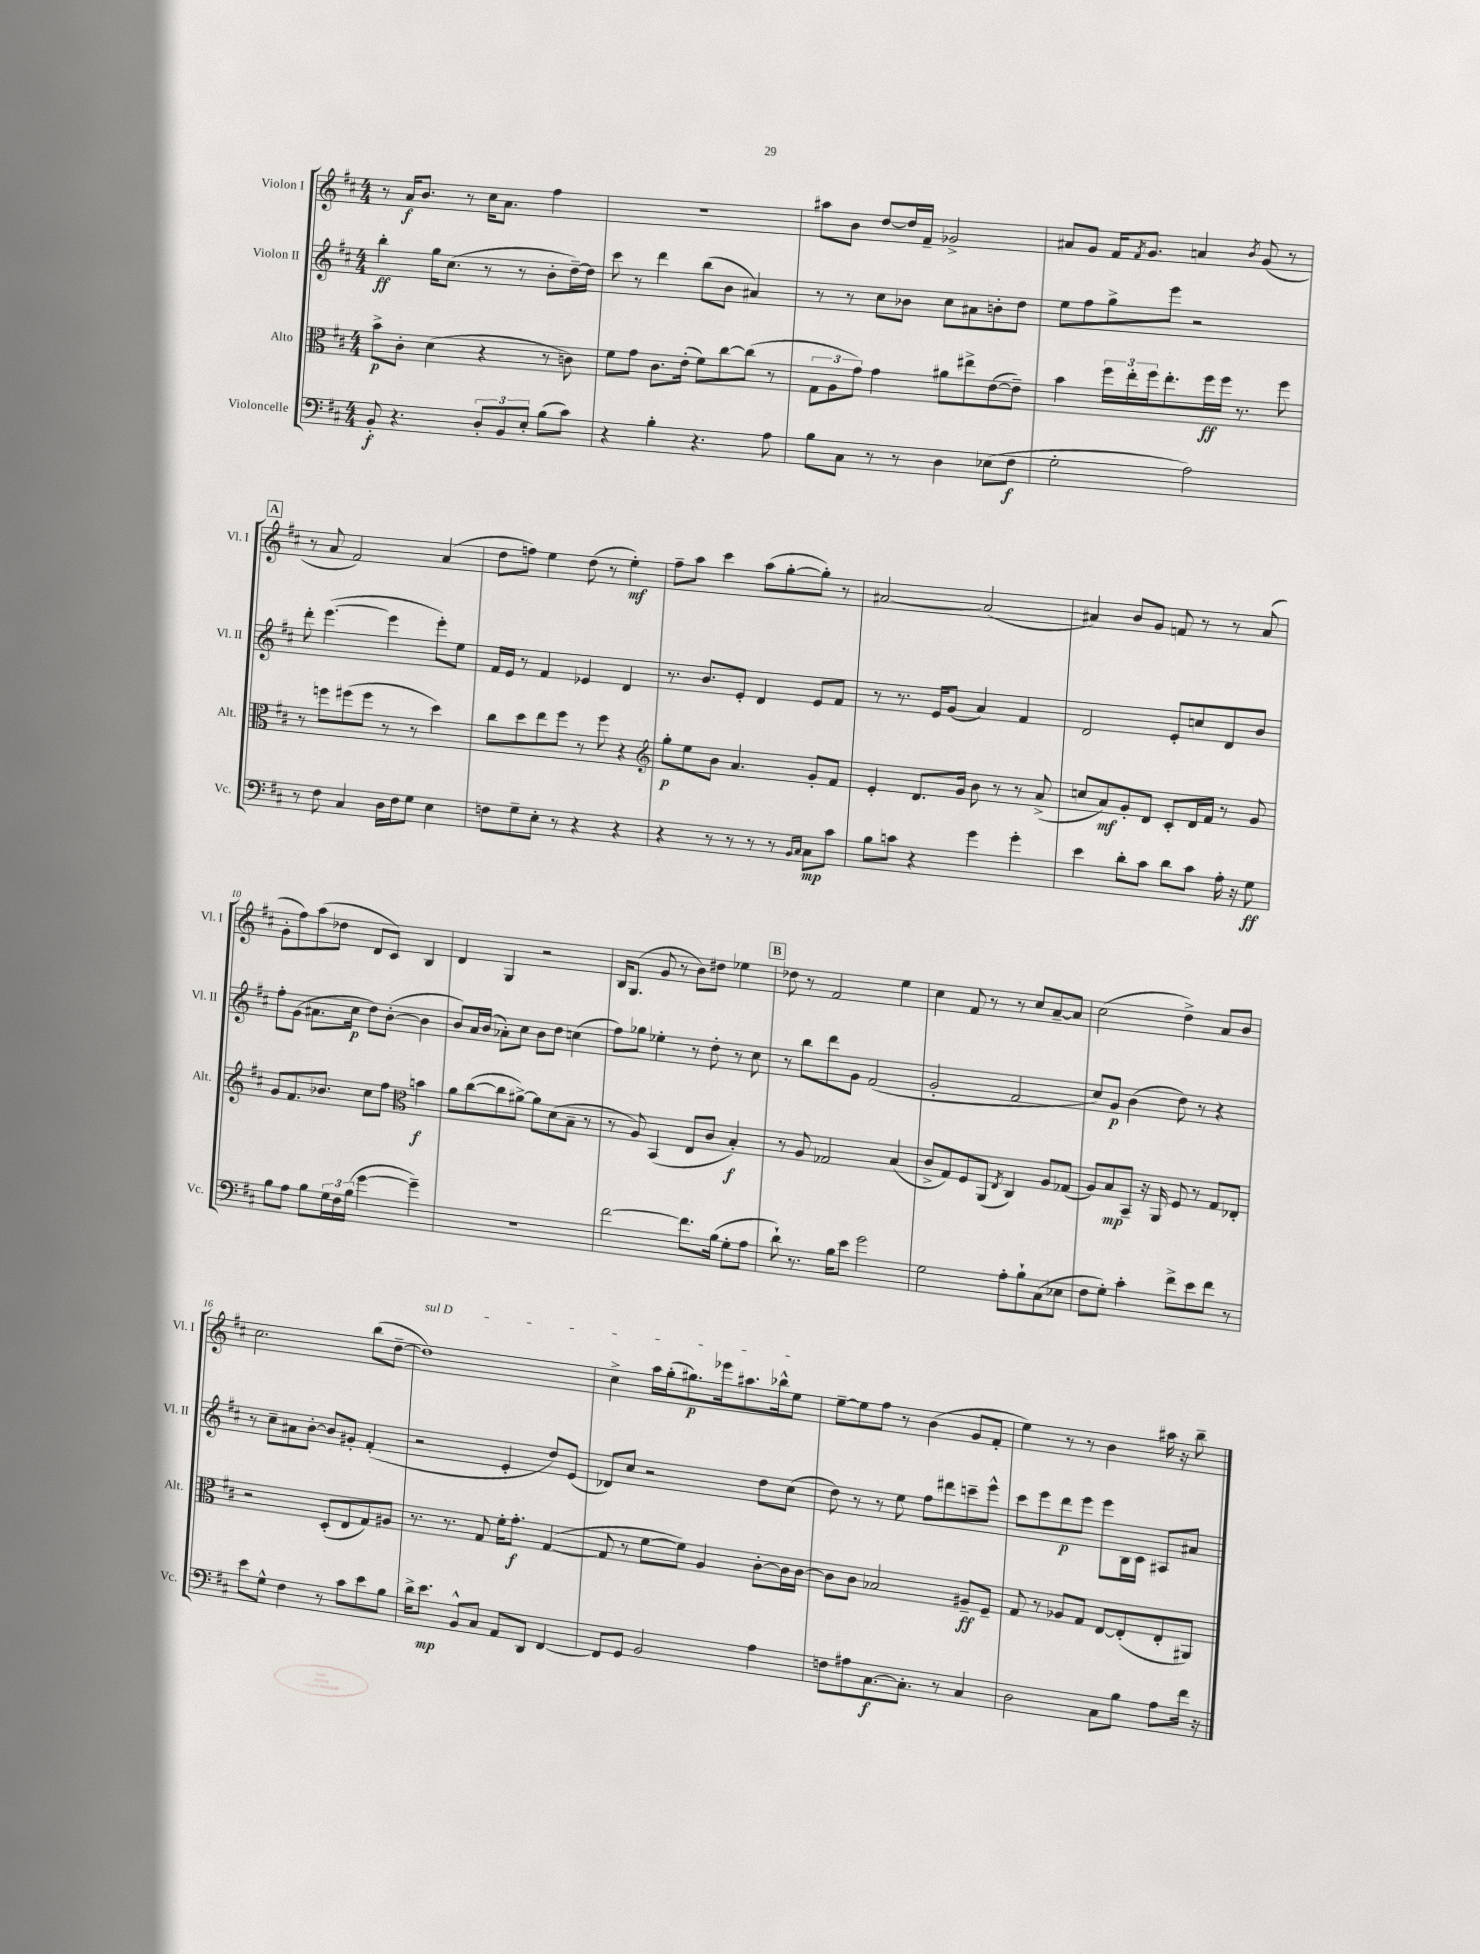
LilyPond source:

<<
\new StaffGroup <<
\new Staff = "s0" \with { instrumentName = "Violon I" shortInstrumentName = "Vl. I" } {
    \clef treble \key d \major \numericTimeSignature \time 4/4
    r8 a'16\f b'8. r8 cis''16 a'8. fis''4 |
    R1 |
    ais''8 b'8 d''8~ d''16 fis'16-- ges'2-> |
    ais'8 g'8 fis'16 \acciaccatura { fis'8 } g'8. a'4 \acciaccatura { b'8 } g'8( r8 |
    \mark \markup { \box "A" } r8 a'8 fis'2) a'4( |
    d''8 f''8) e''4 d''8( r8 e''4-.\mf) |
    fis''8-- a''8 cis'''4 a''8( g''8~-. g''8-.) r8 |
    ais'2~ ais'2( |
    ais'4) b'8 g'8 f'8 r8 r8 ais'8( |
    g'8-. fis''8) a''8( des''8 d'8 cis'8) b4 |
    d'4 g4 r2 |
    b16 g8.( g'8 r8 b'8) dis''8 ees''4 |
    \mark \markup { \box "B" } des''8 r8 fis'2 e''4 |
    cis''4 fis'8 r8 r8 cis''8 a'8~-- a'8 |
    cis''2( d''4->) a'8 b'8 |
    cis''2. b''8( d''8~-- |
    \once \override TextSpanner.bound-details.left.text = \markup { \italic "sul D" } d''1\startTextSpan) |
    cis''4-> a''16 g''16-.( gis''8.\p) ees'''16 ais''8. bes''16-^ e''8\stopTextSpan |
    e''8~-- e''8 fis''8 r8 b'4( g'8 fis'8-. |
    e''4) r8 r8 b'4 ais''16 r16 b''8-- \bar "|." |
}
\new Staff = "s1" \with { instrumentName = "Violon II" shortInstrumentName = "Vl. II" } {
    \clef treble \key d \major \numericTimeSignature \time 4/4
    b''4-.\ff g''16 cis''8.( r8 r8 b'8-. d''16~--) d''16 |
    cis'''8 r8 d'''4 b''8( b'8 ais'4) |
    r8 r8 cis''8 bes'8 cis''8 ais'8 b'8-. d''8 |
    e''8 fis''8 g''8-> e'''8 r2 |
    \mark \markup { \box "A" } d'''8-. e'''4.~( e'''4 e'''8-.) e''8 |
    fis'16 e'16 r8 fis'4 ees'4 d'4 |
    r8. b'8. e'8-. d'4 e'8 fis'8 |
    r8 r8. e'16 g'8( a'4) fis'4 |
    d'2 e'8-. c''8 d'8 b'8 |
    fis''8-. g'8( ais'8. cis''16\p d''8) b'8~-.( b'4 |
    b'8) a'16 b'16( aes'8-.) cis''8 b'8 d''8 c''4( |
    fis''8) ges''8 ees''4-. r8 d''8-. r8 cis''8 |
    \mark \markup { \box "B" } r8 b''8 d'''8 g'8 fis'2( |
    g'2-. fis'2 |
    cis''8) g'8\p b'4( d''8) r8 r4 |
    r8 cis''8-- ais'8 b'8~-. b'8 gis'8-. fis'4-.( |
    r2 e'4-. d''8) e'8( |
    des'8) cis''8 r2 d''8 cis''8( |
    d''8) r8 r8 e''8 fis''8 dis'''8 c'''8-- e'''8-^ |
    cis'''8 e'''8 d'''8\p e'''8 e'''8 b16 cis'16 ais8 ais'8 \bar "|." |
}
\new Staff = "s2" \with { instrumentName = "Alto" shortInstrumentName = "Alt." } {
    \clef alto \key d \major \numericTimeSignature \time 4/4
    b'8->\p cis'8-. d'4( r4 r8 c'8) |
    fis'8 g'8 cis'8. e'16-.( fis'8) cis''8~ cis''8( r8 |
    \tuplet 3/2 { g8 a8 g'8) } g'4 ais'8 eis''8-> e'8~( e'8--) |
    b'4 \tuplet 3/2 { fis''16 e''16-. fis''16 } e''8.-. fis''16\ff fis''16 r8. fis''8 |
    \mark \markup { \box "A" } r8 f''8 fis''8( fis''8 r8 r8 d''4) |
    cis''8 d''8 e''8 fis''8 r8 fis''8 r4 |
    \clef treble g''8-.\p e''8 b'8 a'4. g'8-. fis'8 |
    e'4-. d'8. g'16 b'8 r8 r8 a'8->( |
    c''8 a'8\mf) g'8-. d'8 cis'8-. d'16 fis'16 r8 g'8 |
    g'8 fis'8. bes'8. cis''8 fis''8 \clef alto b'4\f |
    a'8 cis''8~( cis''8 ais'8~->) ais'8 d'8( b8-- r8 |
    r8 a8) b,4( e8 cis'8 b4-.\f) |
    \mark \markup { \box "B" } r8 a8 ges2 b4( |
    cis'8-> g8) fis8 a,8( \acciaccatura { e8 } cis4) a8 ges8( |
    a8) b8\mp b,8-- r16 a,16 fis8 r8 g8 ees8-. |
    r2 d8-.( e8 g8) ais8 |
    r8. r8. g8 fis'16-. g'8.-.\f g4~( |
    g8 r8 fis'8~ fis'8) a4 cis'8~-. cis'16 cis'16~ |
    cis'8 cis'8 bes2 ais8--\ff fis8-- |
    g8 r8 aes8 g8 e8~ e8-.( e8-. ais,8) \bar "|." |
}
\new Staff = "s3" \with { instrumentName = "Violoncelle" shortInstrumentName = "Vc." } {
    \clef bass \key d \major \numericTimeSignature \time 4/4
    b,8-.\f r4. \tuplet 3/2 { d8-. b,8 e8-. } b8( cis'8) |
    r4 b4-. r4. a8 |
    b8 cis8 r8 r8 d4 ees8( fis8\f |
    g2-. a2) |
    \mark \markup { \box "A" } r8 fis8 cis4 d16 fis16 g8 e4 |
    f8 g8-- e8-. r8 r4 r4 |
    r4 r8 r8 r8 r8 \grace { b,16 cis16 } cis8\mp cis'8 |
    b8 c'8 r4 g'4 g'4-. |
    e'4 d'8-. cis'8 d'8 cis'8 a16-. r16 g8\ff |
    b8 a8 b8 \tuplet 3/2 { g16 fis16 b16( } g'4~ g'4--) |
    r1 |
    fis'2~ fis'8. b16( g8-. a8 |
    \mark \markup { \box "B" } d'8-!) r8. b16 e'8 g'2 |
    g2 a8-. b8-! cis8( ees8 |
    fis8 g8-.) cis'4-. fis'8-> e'8 fis'8 r8 |
    e'8 g8-^ fis4 r8 cis'8 e'8 b8 |
    d'16-> e'8.\mp b,8-^ cis8 a,8 d,8 fis,4~ |
    fis,8 g,8 b,2 a4 |
    f8 ais8 cis8.~\f cis8.-. r8 cis4 |
    d2 cis8 b8 a8 fis'16 r16 \bar "|." |
}
>>
>>
